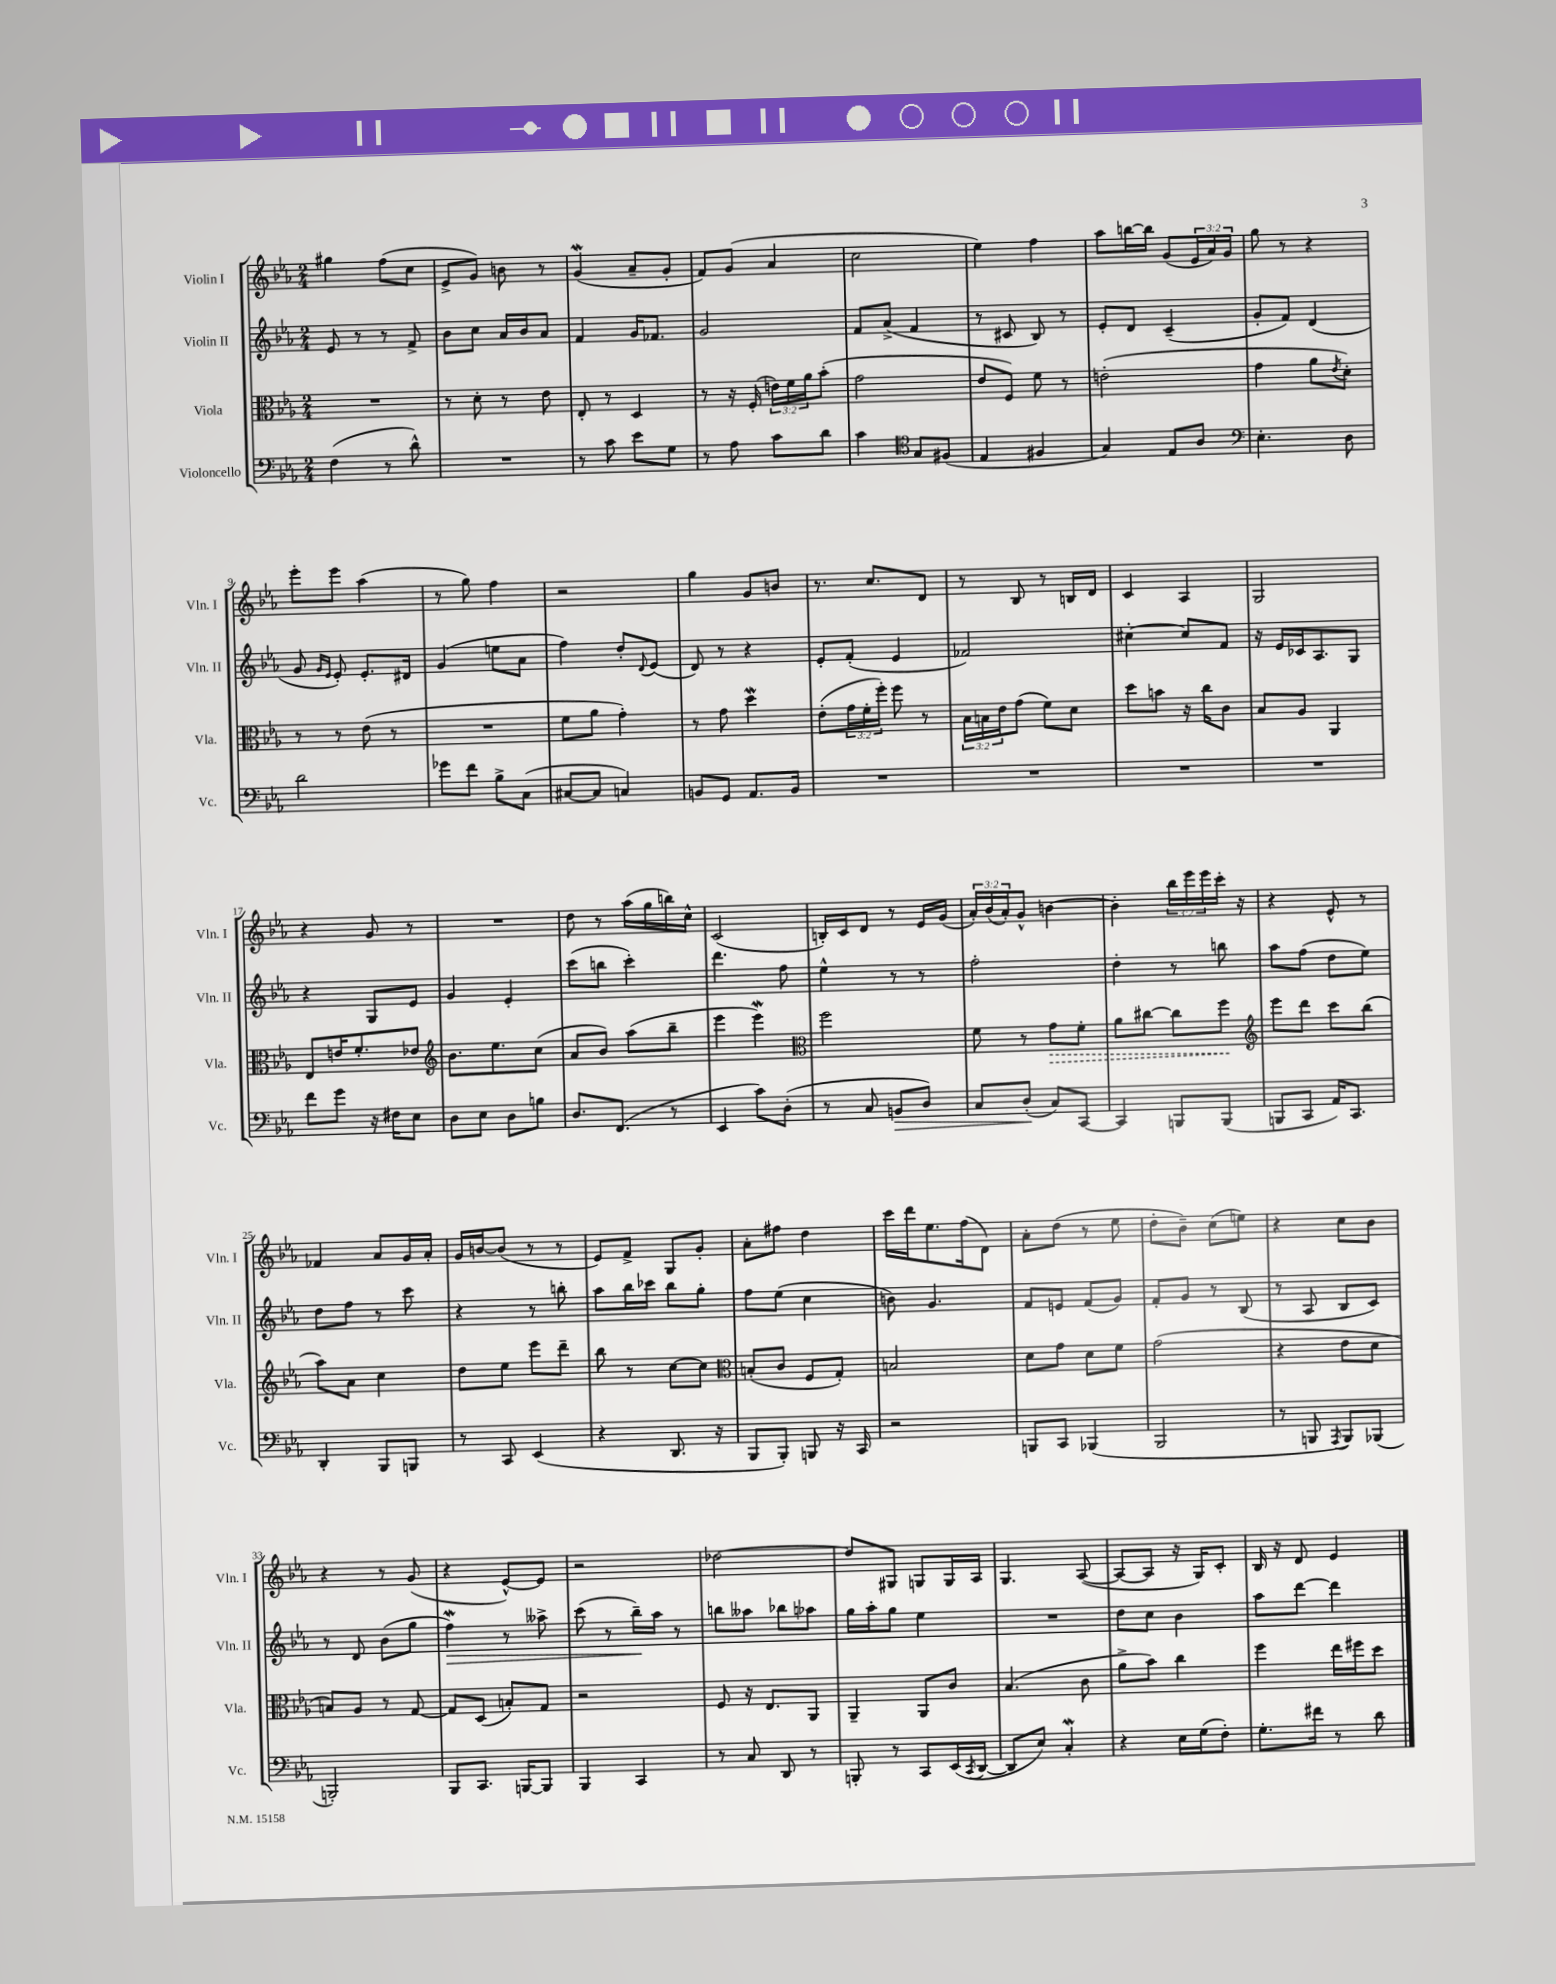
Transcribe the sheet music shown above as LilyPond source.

<<
\new StaffGroup <<
\new Staff = "s0" \with { instrumentName = "Violin I" shortInstrumentName = "Vln. I" } {
    \clef treble \key ees \major \numericTimeSignature \time 2/4 \override Staff.TupletNumber.text = #tuplet-number::calc-fraction-text
    gis''4 f''8( c''8 |
    ees'8-> g'8) b'8 r8 |
    g'4\mordent( aes'8-- g'8-. |
    f'8) g'8( aes'4 |
    c''2 |
    ees''4) f''4 |
    aes''8 b''16~ b''16 g'8( \tuplet 3/2 { ees'16 aes'16) g'16 } |
    g''8 r8 r4 |
    ees'''8-. ees'''8 aes''4( |
    r8 g''8) f''4 |
    r2 |
    g''4 g'8 b'8 |
    r8. c''8. d'8 |
    r8 bes8 r8 b16 d'16 |
    c'4 aes4 |
    g2 |
    r4 g'8 r8 |
    R2 |
    d''8 r8 aes''16( g''16 b''16) c''16-^ |
    c'2( |
    b16-.) c'16 d'8 r8 ees'16 g'16( |
    \tuplet 3/2 { aes'16-.) bes'16( aes'16-.) } g'8-^ b'4~ |
    b'4-. \tuplet 3/2 { bes''16 ees'''16 ees'''16 } c'''16-. r16 |
    r4 ees'8-^ r8 |
    fes'4 aes'8 g'16 aes'16-. |
    g'16 b'16~ b'8( r8 r8 |
    ees'8) f'8-> g8 g'8-. |
    aes'8-. fis''8 d''4 |
    c'''16 d'''16 ees''8. f''16( d'8) |
    aes'8-. d''8( r8 ees''8 |
    d''8-. bes'8--) c''8( e''8) |
    r4 c''8 bes'8 |
    r4 r8 g'8( |
    r4 ees'8~-^) ees'8 |
    r2 |
    des''2~ |
    des''8 gis8 g8 g16 aes16 |
    g4. aes8~( |
    aes8~ aes8 r16 g16) c'8-. |
    bes16 r16 d'8 ees'4 \bar "|." |
}
\new Staff = "s1" \with { instrumentName = "Violin II" shortInstrumentName = "Vln. II" } {
    \clef treble \key ees \major \numericTimeSignature \time 2/4
    ees'8 r8 r8 f'8-> |
    bes'8 c''8 aes'16 bes'16 aes'8 |
    f'4 g'16 fes'8. |
    g'2 |
    f'8 aes'8->( f'4 |
    r8 cis'8 bes8) r8 |
    ees'8-. d'8 c'4--( |
    g'8-. f'8) d'4( |
    g'8 \grace { g'16 ees'16 } ees'8-.) ees'8.-. dis'16 |
    g'4( e''8 aes'8 |
    f''4) d''8-. \appoggiatura { d'8 } ees'8( |
    d'8) r8 r4 |
    ees'8-. f'8-.( ees'4 |
    fes'2) |
    cis''4~-. cis''8 f'8 |
    r16 ees'16 ces'16 aes8. g8 |
    r4 g8 ees'8 |
    g'4 ees'4-. |
    c'''8( b''8 c'''4-.) |
    d'''4. f''8 |
    ees''4-^ r8 r8 |
    f''2-. |
    d''4-. r8 b''8 |
    aes''8 f''8( d''8 ees''8) |
    d''8 f''8 r8 c'''8 |
    r4 r8 b''8-. |
    aes''8 bes''16 ces'''16 bes''8 g''8-. |
    f''8 ees''8( c''4 |
    b'8) g'4. |
    f'8 e'8 f'8( g'8) |
    f'8-. g'8 r8 bes8( |
    r8 aes8 bes8 c'8) |
    r8 d'8 bes'8( g''8 |
    f''4\mordent\>) r8 aeses''8-> |
    c'''8( r8 bes''16--\!) aes''16 r8 |
    b''8 aeses''8 bes''8 aes''8 |
    g''16 aes''16-. g''8 ees''4 |
    R2 |
    d''8 c''8 bes'4 |
    aes''8 d'''8~ d'''4 \bar "|." |
}
\new Staff = "s2" \with { instrumentName = "Viola" shortInstrumentName = "Vla." } {
    \clef alto \key ees \major \numericTimeSignature \time 2/4 \override Staff.TupletNumber.text = #tuplet-number::calc-fraction-text
    R2 |
    r8 d'8-. r8 ees'8 |
    ees8-. r8 d4 |
    r8 r16 f16-.( \tuplet 3/2 { e'16) f'16 aes'16 } bes'8-.( |
    g'2 |
    ees'8 f8) f'8 r8 |
    e'2-.( |
    g'4 aes'8 \acciaccatura { ees'8 } d'8-.) |
    r8 r8 ees'8( r8 |
    R2 |
    f'8 aes'8 g'4-.) |
    r8 g'8 d''4\mordent |
    ees'8-.( \tuplet 3/2 { g'16 f'16-. f''16-.) } f''8 r8 |
    \tuplet 3/2 { bes16 b16 ees'16 } g'8( f'8) d'8 |
    d''8 b'8 r16 c''16 c'8 |
    bes8 aes8 aes,4 |
    ees8 e'16 f'8.-. ees'8 |
    \clef treble bes'8. ees''8. c''8( |
    aes'8 bes'8) aes''8( bes''8-- |
    ees'''4 ees'''4\mordent) |
    \clef alto f''2 |
    f'8 r8 \once \override Hairpin.style = #'dashed-line g'8\> f'8-. |
    aes'8 cis''8~ cis''8 f''8\! |
    \clef treble ees'''8 d'''8 c'''8 bes''8( |
    aes''8) aes'8 c''4 |
    d''8 ees''8 ees'''8 d'''8-- |
    bes''8 r8 c''8~ c''8 |
    \clef alto b8-.( c'8 f8 g8-.) |
    b2 |
    d'8 g'8 d'8 f'8 |
    g'2( |
    r4 ees'8 d'8 |
    b8) aes8 r8 g8~ |
    g8 d8( b8-.) g8 |
    r2 |
    f8 r16 ees8. aes,8 |
    aes,4-- aes,8 c'8 |
    bes4.( c'8 |
    aes'8-> bes'8) c''4 |
    f''4 ees''16 fis''16 d''8 \bar "|." |
}
\new Staff = "s3" \with { instrumentName = "Violoncello" shortInstrumentName = "Vc." } {
    \clef bass \key ees \major \numericTimeSignature \time 2/4
    f4( r8 d'8-^) |
    R2 |
    r8 c'8 ees'8 g8 |
    r8 aes8 c'8 d'8 |
    c'4 \clef tenor g8 fis8( |
    ees4 fis4 |
    g4) ees8 aes8 |
    \clef bass ees4.-. d8 |
    d'2 |
    ges'8 f'8 bes8-> c8( |
    cis8~ cis8 c4) |
    b,8 g,8 aes,8. b,16 |
    R2 |
    R2 |
    R2 |
    R2 |
    f'8 g'8 r16 fis16 ees8 |
    d8 ees8 d8 b8 |
    d8. f,8.( r8 |
    ees,4 c'8) d8-.( |
    r8 c8 b,8\> d8) |
    c8 d8-.\!( c8) c,8~ |
    c,4 b,,8 b,,8( |
    b,,8 c,8 aes,16) c,8. |
    d,4-. bes,,8 b,,8 |
    r8 c,8 ees,4( |
    r4 d,8. r16 |
    bes,,8 bes,,8-.) b,,8 r16 c,16 |
    r2 |
    b,,8 c,8 bes,,4( |
    bes,,2 |
    r8 b,,8 \acciaccatura { aes,,8 } b,,8) bes,,8( |
    b,,2-.) |
    bes,,8 c,8. b,,16~ b,,8 |
    bes,,4 c,4 |
    r8 c8 d,8 r8 |
    b,,8-. r8 c,8 ees,16( \acciaccatura { c,8 } d,16~ |
    d,8 ees8) c4-.\mordent |
    r4 ees16 g16( f8-.) |
    g8.-. fis'16 r8 d'8 \bar "|." |
}
>>
>>
